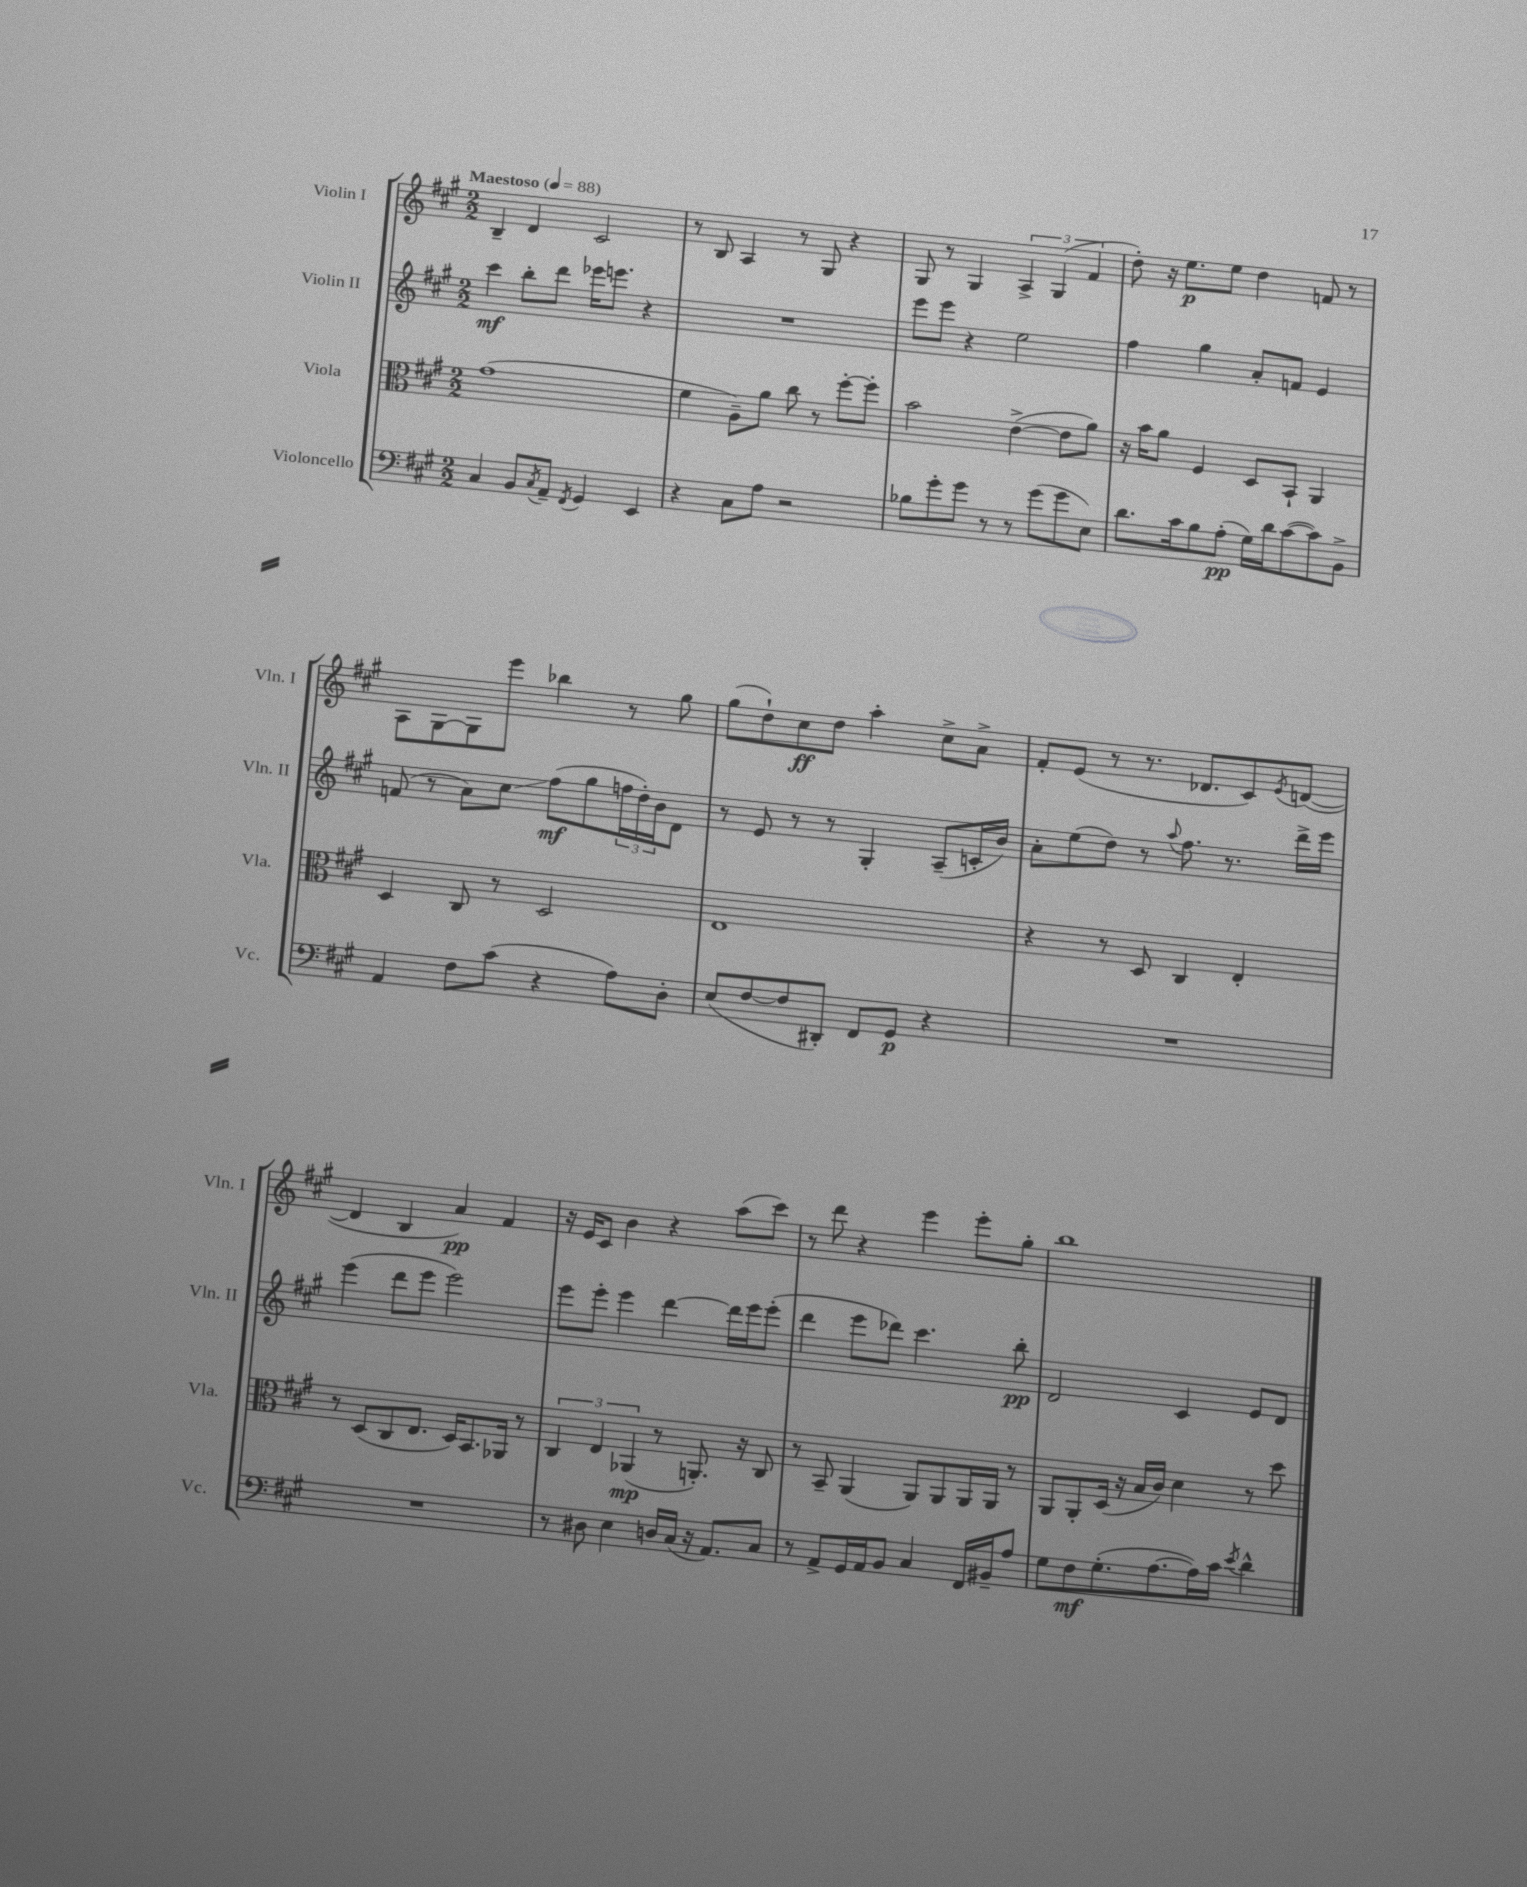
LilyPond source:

<<
\new StaffGroup <<
\new Staff = "s0" \with { instrumentName = "Violin I" shortInstrumentName = "Vln. I" } {
    \clef treble \key a \major \numericTimeSignature \time 2/2 \tempo "Maestoso" 4 = 88
    b4-- d'4 cis'2 |
    r8 b8 a4 r8 gis8 r4 |
    gis8 r8 gis4 \tuplet 3/2 { a4-> gis4( fis'4 } |
    d''8-.) r16 e''8.\p e''8 d''4 f'8 r8 |
    a8 gis8~ gis8 e'''8 bes''4 r8 gis''8 |
    gis''8( d''8-!) cis''8\ff d''8 a''4-. cis''8-> a'8-> |
    fis'8-. e'8( r8 r8. des'8. cis'8) \acciaccatura { e'8 } d'8~( |
    d'4 b4 a'4\pp) fis'4 |
    r16 e'16 cis'8 b'4 r4 a''8( cis'''8) |
    r8 d'''8 r4 e'''4 e'''8-. gis''8-. |
    b''1 \bar "|." |
}
\new Staff = "s1" \with { instrumentName = "Violin II" shortInstrumentName = "Vln. II" } {
    \clef treble \key a \major \numericTimeSignature \time 2/2
    cis'''4\mf b''8-. d'''8 ees'''16 e'''8. r4 |
    R1 |
    e'''8 e'''8 r4 e''2 |
    fis''4 gis''4 a'8-. f'8 e'4 |
    f'8( r8 a'8) cis''8\glissando fis''8\mf( gis''8 \tuplet 3/2 { f''16 d''16-.) b'16 } d'8 |
    r8 e'8 r8 r8 gis4-. a8--( c'16-. b'16) |
    a'8-. e''8( d''8) r8 \appoggiatura { a''8 } fis''8. r8. d'''16-> e'''16 |
    e'''4( d'''8 e'''8 e'''2) |
    e'''8 e'''8-. e'''4 d'''4~ d'''16 e'''16 e'''8-.( |
    d'''4 e'''8 des'''8) cis'''4. b''8-.\pp |
    d'2 cis'4 e'8 d'8 \bar "|." |
}
\new Staff = "s2" \with { instrumentName = "Viola" shortInstrumentName = "Vla." } {
    \clef alto \key a \major \numericTimeSignature \time 2/2
    gis'1( |
    fis'4 a8--) a'8 cis''8 r8 fis''8~-. fis''8-. |
    b'2 e'4~->( e'8 a'8) |
    r16 b'16 a'8 fis4 d8 b,8-! a,4 |
    d4 cis8 r8 d2 |
    e1 |
    r4 r8 d8 cis4 e4-. |
    r8 d8( cis8 e8. d16) b,8. aes,16 r8 |
    \tuplet 3/2 { cis4 e4 aes,4\mp( } r8 a,8.-.) r16 cis8 |
    r8 b,8-- a,4( a,8) a,8 a,16 a,16 r8 |
    a,8 a,8-. d16( r16 b16 cis'16) d'4 r8 d''8 \bar "|." |
}
\new Staff = "s3" \with { instrumentName = "Violoncello" shortInstrumentName = "Vc." } {
    \clef bass \key a \major \numericTimeSignature \time 2/2
    cis4 b,8 \acciaccatura { cis8 } a,8-- \acciaccatura { fis,8 } gis,4 e,4 |
    r4 cis8 a8 r2 |
    bes8 gis'8-. gis'8 r8 r8 gis'8( gis'8 e8) |
    d'8. cis'16 b8 a8-.\pp( gis16) d'16 cis'8~( cis'8) b,8-> |
    a,4 fis8 cis'8( r4 a8) d8-. |
    e8( fis8~ fis8 dis,8-.) fis,8 gis,8\p r4 |
    R1 |
    R1 |
    r8 dis8 e4 d16 cis16( r16 a,8.) cis8 |
    r8 a,8-> gis,16 a,16 b,8 cis4 fis,16 bis,16-- a8 |
    gis8 fis8\mf gis8.-.( a8.~ a16) cis'16 \acciaccatura { e'8 } d'4-^ \bar "|." |
}
>>
>>
\layout { \context { \Score \remove "Bar_number_engraver" } }
